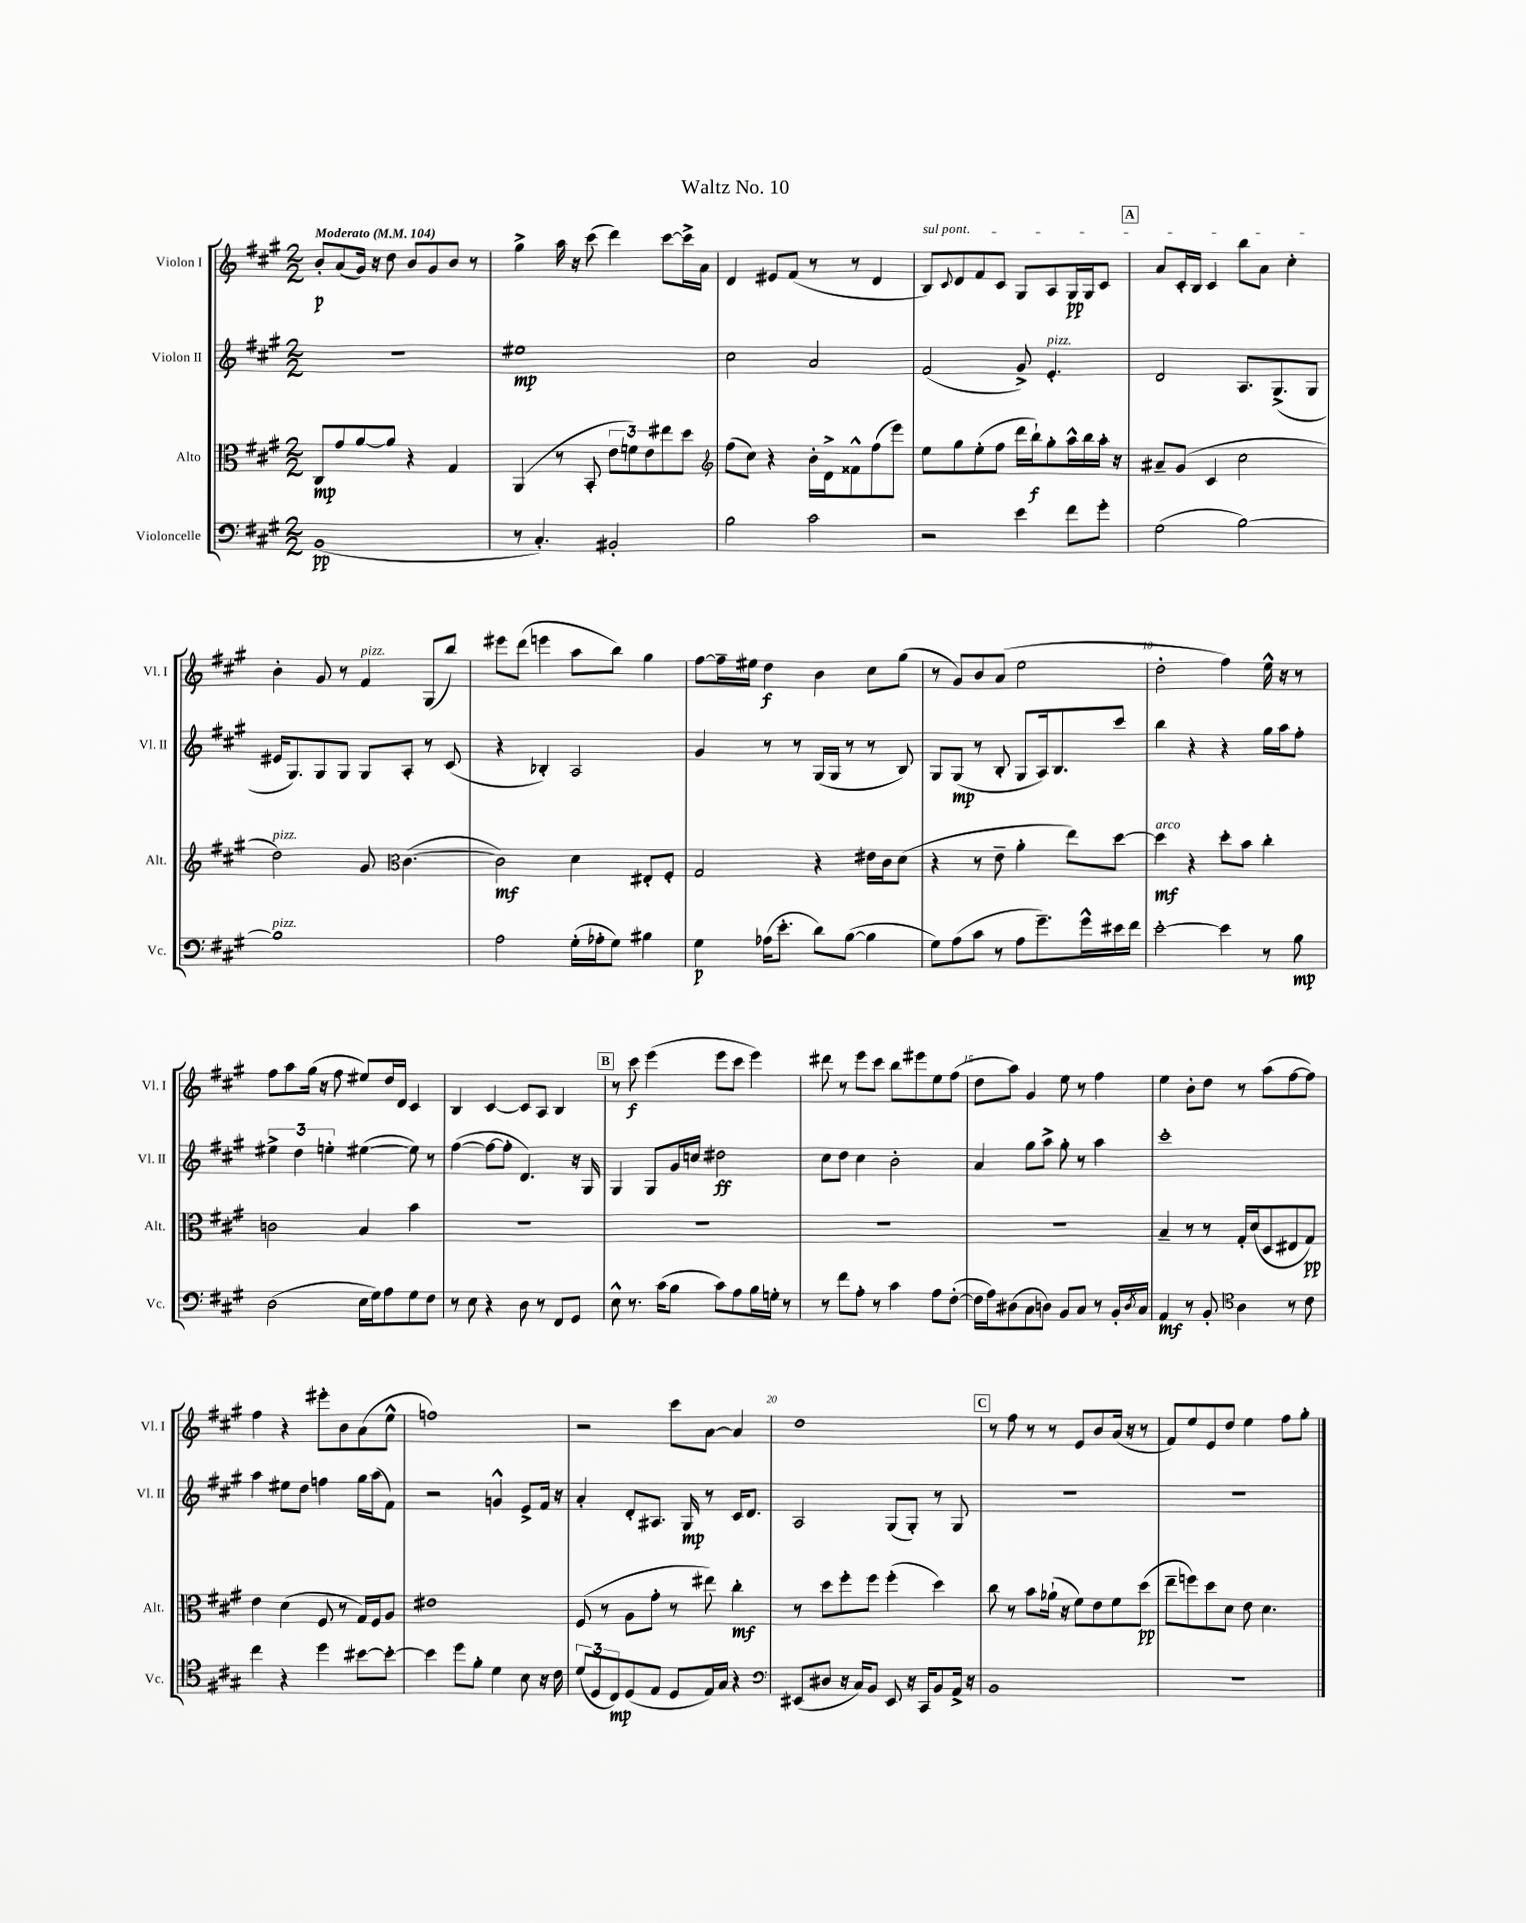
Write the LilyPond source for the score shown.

\header { title = "Waltz No. 10" }
<<
\new StaffGroup <<
\new Staff = "s0" \with { instrumentName = "Violon I" shortInstrumentName = "Vl. I" } {
    \clef treble \key a \major \numericTimeSignature \time 2/2 \tempo "Moderato" 4 = 104
    b'8-.\p a'8( gis'16) r16 d''8 b'8 gis'8 b'8 r8 |
    gis''4-> a''16 r16 cis'''8( d'''4) cis'''8~ cis'''16-> a'16 |
    d'4 eis'8 fis'8( r8 r8 d'4 |
    \once \override TextSpanner.bound-details.left.text = \markup { \italic "sul pont." } b8\startTextSpan) \appoggiatura { cis'8 } d'8 fis'8 cis'8 gis8 a8 gis16\pp gis16 cis'8 |
    \mark \markup { \box "A" } a'8 cis'16-. b16 cis'4 b''8 a'8 cis''4-.\stopTextSpan |
    b'4-. gis'8 r8 fis'4^\markup { \italic "pizz." } gis8( b''8) |
    eis'''8 d'''8( e'''4 a''8 b''8) gis''4 |
    fis''8~ fis''16-- eis''16 d''4\f b'4 cis''8 gis''8( |
    r8 gis'8) b'8 a'8( e''2 |
    d''2-. fis''4) e''16-^ r16 r8 |
    fis''8 a''8 gis''16( r16 fis''8 eis''8) d''16 d'16 cis'4 |
    b4 cis'4~ cis'8 a8 b4 |
    \mark \markup { \box "B" } r8 cis'''8\f e'''4( e'''8 cis'''8 e'''4) |
    dis'''8 r8 e'''8 cis'''8 b''8 eis'''8 e''8 fis''8( |
    d''8 a''8) gis'4 e''8 r8 fis''4 |
    e''4 b'8-. d''8 r8 a''8( fis''8~ fis''8) |
    fis''4 r4 eis'''8-. b'8 a'8( e''8-^ |
    f''1) |
    r2 cis'''8 a'8~ a'4 |
    d''1 |
    \mark \markup { \box "C" } r8 fis''8 r8 r8 e'8 b'8 a'16( r16 r8 |
    fis'8) e''8 e'8 d''8 e''4 fis''8 gis''8-. \bar "|." |
}
\new Staff = "s1" \with { instrumentName = "Violon II" shortInstrumentName = "Vl. II" } {
    \clef treble \key a \major \numericTimeSignature \time 2/2
    R1 |
    eis''1\mp |
    cis''2 a'2 |
    fis'2( gis'8->) e'4.-.^\markup { \italic "pizz." } |
    \mark \markup { \box "A" } d'2 a8. gis8.->( gis8 |
    eis'16 gis8.) gis8 gis8 gis8 a8-. r8 cis'8( |
    r4 bes4-.) a2 |
    gis'4 r8 r8 gis16( gis16 r8 r8 b8) |
    gis8 gis8\mp( r8 b8-. gis8 a16) b8. cis'''8 |
    b''4 r4 r4 gis''16 a''16 fis''8-. |
    \tuplet 3/2 { eis''4-> d''4 e''4-. } eis''4~( eis''8) r8 |
    fis''4~( fis''8~ fis''8-. d'4.) r16 gis16 |
    \mark \markup { \box "B" } gis4 gis8 gis'16 c''16 dis''2\ff |
    cis''8 d''8 cis''4 b'2-. |
    a'4 gis''8 a''8-> gis''8-. r8 a''4 |
    cis'''1-. |
    a''4 eis''8 d''8 f''4 gis''16 a''16( fis'8) |
    r2 g'4-^ e'8-> fis'16 r16 |
    a'4-. d'8-. ais8. gis16\mp r8 cis'16 d'8. |
    a2 gis8( gis8-.) r8 gis8 |
    \mark \markup { \box "C" } R1 |
    R1 \bar "|." |
}
\new Staff = "s2" \with { instrumentName = "Alto" shortInstrumentName = "Alt." } {
    \clef alto \key a \major \numericTimeSignature \time 2/2
    cis8\mp gis'8 a'8~ a'8 r4 gis4 |
    a,4( r8 b,8-. \tuplet 3/2 { e'8 f'8) e'8 } eis''8 d''8 |
    \clef treble fis''8( cis''8) r4 b'16-. d'16-> fisis'8-^ fis''8( e'''8) |
    e''8 gis''8 e''8-.( fis''8 d'''16 b''16-!\f) gis''8-. a''16-^ b''16 a''16-. r16 |
    \mark \markup { \box "A" } ais'8-- gis'8( cis'4 cis''2 |
    d''2^\markup { \italic "pizz." }) gis'8 \clef alto cis'4.~( |
    cis'2\mf) d'4 eis8-. fis8-. |
    gis2 r4 eis'16 cis'16 d'8( |
    r4 r8 e'8-- a'4-. e''8) d''8~ |
    d''4\mf^\markup { \italic "arco" } r4 d''8-. b'8 cis''4-. |
    c'2 b4 b'4 |
    R1 |
    \mark \markup { \box "B" } R1 |
    R1 |
    R1 |
    b4-- r8 r8 gis16-. d'16( d8 eis8 gis8\pp) |
    e'4 d'4( fis8 r8 gis16) fis16 a8 |
    eis'1 |
    fis8( r8 a8 gis'8-. r8 eis''8) cis''4-.\mf |
    r8 d''8 fis''8-. fis''8 fis''4-.( d''4) |
    \mark \markup { \box "C" } cis''8 r8 b'8 aes'16-!( r16 fis'8) e'8 fis'8 d''8\pp( |
    e''8-- f''8) d''8 d'8 e'8 d'4. \bar "|." |
}
\new Staff = "s3" \with { instrumentName = "Violoncelle" shortInstrumentName = "Vc." } {
    \clef bass \key a \major \numericTimeSignature \time 2/2
    b,1\pp( |
    r8 cis4.-.) bis,2-. |
    b2 cis'2 |
    r2 e'4 fis'8 gis'8-. |
    \mark \markup { \box "A" } gis2( b2~) |
    b1^\markup { \italic "pizz." } |
    a2 gis16-.( aes16-. gis8) bis4 |
    gis4\p aes16( e'8.-. d'8) b8~( b4 |
    gis8) a8( cis'8 r8 a8 gis'8.--) gis'16-^ eis'16 fis'16 |
    e'2~-. e'4 r8 b8\mp |
    d2( e16 gis16) a8 gis8 fis8 |
    r8 e8 r4 d8 r8 fis,8 gis,8 |
    \mark \markup { \box "B" } e8-^ r8. cis'16( b8 cis'8) a8 b16 g16-. r8 |
    r8 fis'8 a8-. r8 cis'4 a8 fis8~-.( |
    fis16 a16) dis8( cis8 d8) b,8 cis8 r8 b,16-. \acciaccatura { d8 } cis16 |
    a,4\mf r8 b,8-. \clef tenor a4 r8 cis'8 |
    cis''4 r4 d''4 bis'8~ bis'8~-. |
    bis'4 d''8 fis'8-. d'4 b8 r16 cis'16 |
    \tuplet 3/2 { d'8( d8 cis8\mp) } d8( e8 d8 e16) gis16 r4 |
    \clef bass eis,8( dis8 r16 cis16) b,8 eis,8 r16 cis,16 b,8 a,16-> r16 |
    \mark \markup { \box "C" } b,1 |
    r1 \bar "|." |
}
>>
>>
\layout { \context { \Score \override BarNumber.break-visibility = ##(#f #t #t) barNumberVisibility = #(every-nth-bar-number-visible 5) } }
